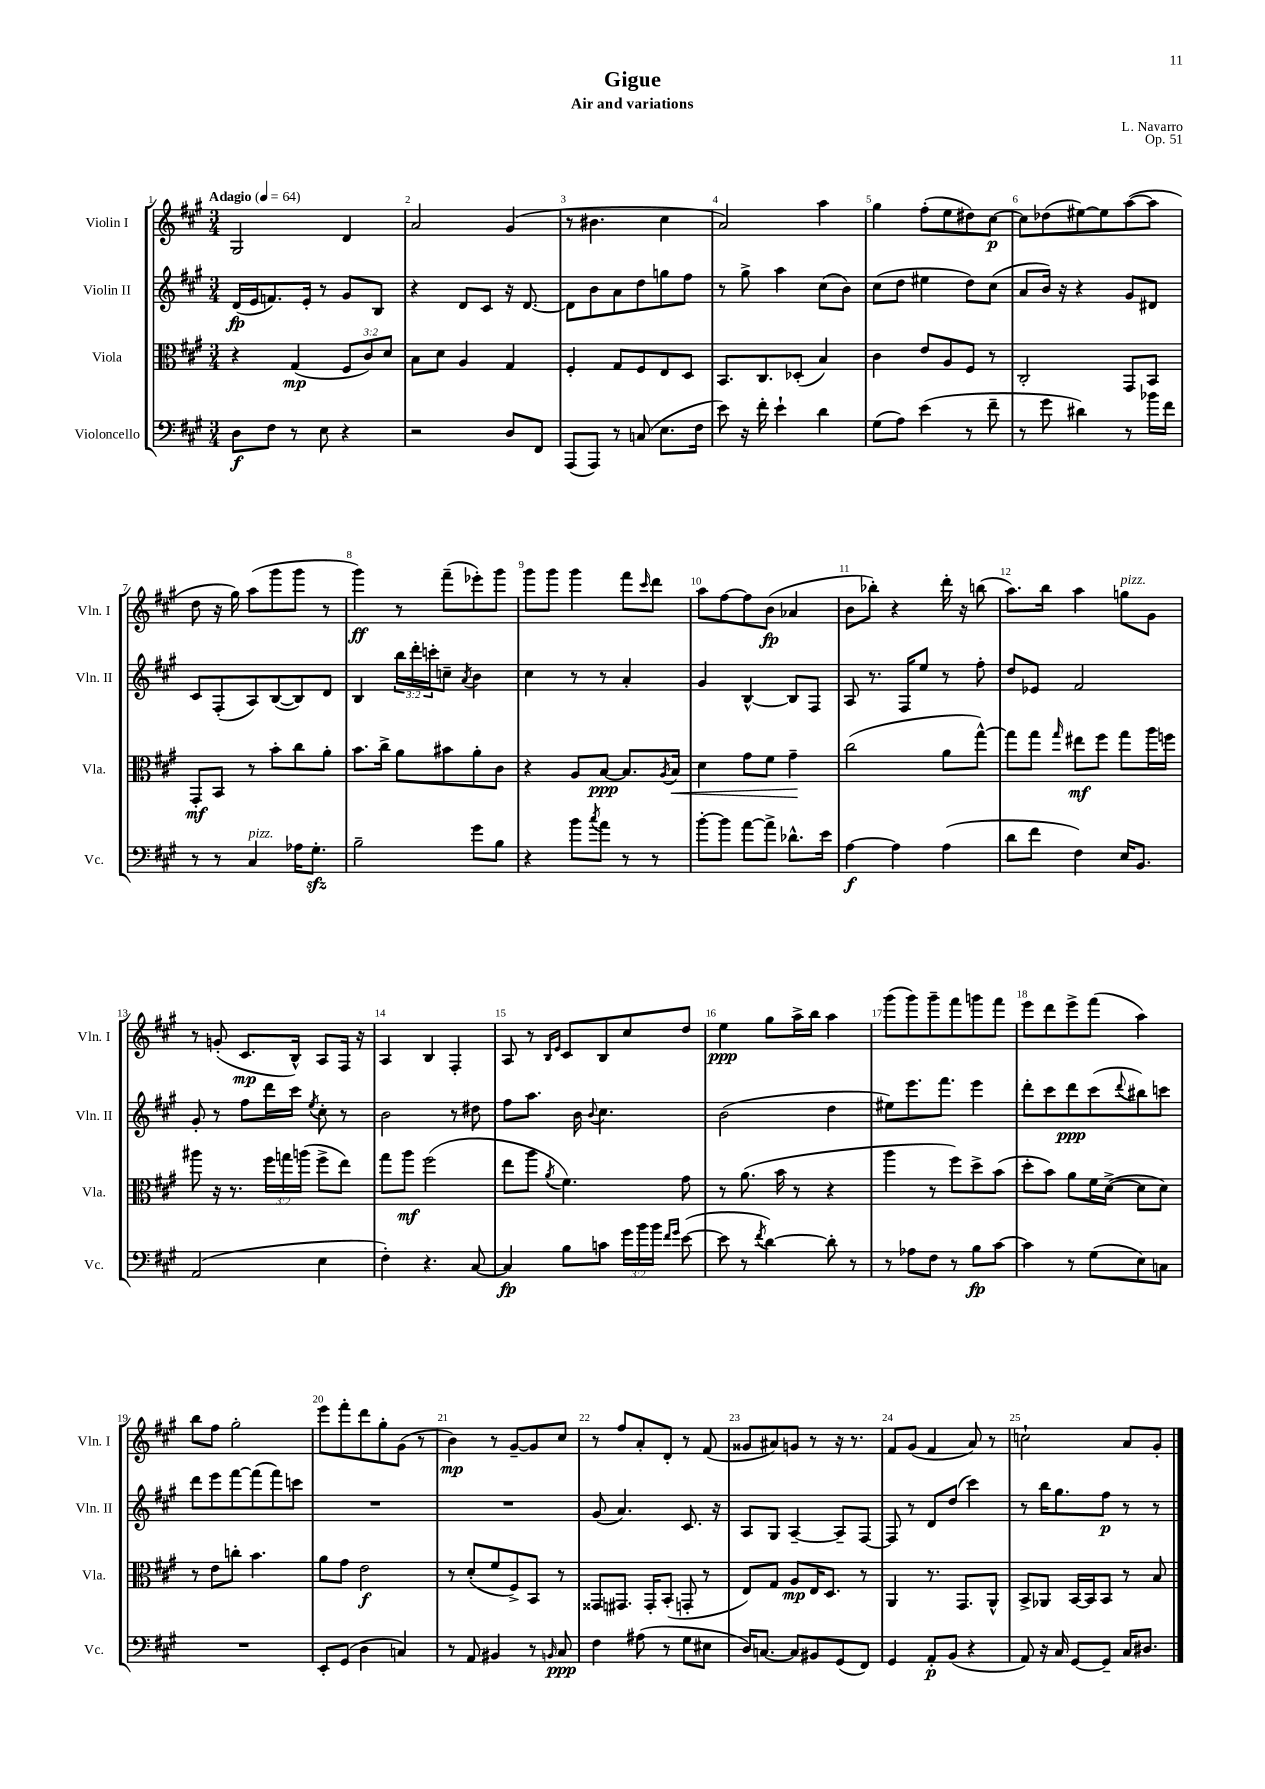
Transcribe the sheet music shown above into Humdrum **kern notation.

**kern	**kern	**kern	**kern
*staff4	*staff3	*staff2	*staff1
*clefF4	*clefC3	*clefG2	*clefG2
*k[f#c#g#]	*k[f#c#g#]	*k[f#c#g#]	*k[f#c#g#]
*M3/4	*M3/4	*M3/4	*M3/4
*MM64	*MM64	*MM64	*MM64
8D	4r	(16d	2G#
.	.	16e	.
8F#	.	8.f)	.
8r	(4G#	.	.
.	.	16e'	.
8E	.	8r	.
4r	12F#	8g#	4d
.	12c#)	.	.
.	.	8B	.
.	12d	.	.
=	=	=	=
2r	8B	4r	2a
.	8d	.	.
.	4A	8d	.
.	.	8c#	.
8D	4G#	16r	(4g#
.	.	[8.d	.
8FF#	.	.	.
=	=	=	=
(8AAA	4F#'	8d]	8r
8AAA)	.	8b	4.b#
8r	8G#	8a	.
(8C	8F#	8dd	.
8.E	8E	8gg	4cc#
.	8D	8ff#	.
16F#	.	.	.
=	=	=	=
8e)	8.BB	8r	2a)
16r	.	8gg#^	.
16f#'	8.C#	.	.
4e`	.	4aa	.
.	(8D-'	.	.
4d	4B)	(8cc#	4aa
.	.	8b)	.
=	=	=	=
(8G#	4c#	(8cc#	4gg#
8A)	.	8dd	.
(4e	8e	4ee#	(8ff#'
.	8A	.	8ee
8r	8F#	8dd)	8dd#)
8f#~	8r	(8cc#	[8cc#
=	=	=	=
8r	2C#'	8a	8cc#]
8g#	.	16b)	(8dd-
.	.	16r	.
4d#)	.	4r	[8ee#)
.	.	.	8ee#]
8r	8GG#	8g#	([8aa
16b-	8BB	8d#	8aa]
16f#	.	.	.
=	=	=	=
8r	8GG#'	8c#	8dd
8r	8BB	(8F#'	16r
.	.	.	16gg#)
4C#	8r	8A)	(8aa
.	8b'	([8B	8ggg#
16A-	8cc#	8B])	8ggg#
8.G#'	.	.	.
.	8a'	8d	8r
=	=	=	=
2B~	8.b	4B	4ggg#)
.	16cc#^	.	.
.	8a	24bb	8r
.	.	24ddd'	.
.	.	24ccc'	.
.	8b#	8cc~	(8fff#~
.	.	8qa	.
8g#	8a'	4b	8eee-')
8B	8c#	.	8ggg#
=	=	=	=
4r	4r	4cc#	8ggg#
.	.	.	8ggg#
8b	8A	8r	4ggg#
8qcc#	.	.	.
8a	[8B	8r	.
8r	8.B]	4a'	8fff#
.	.	.	16qqccc#
8r	.	.	8ddd
.	8qA	.	.
.	16B	.	.
=	=	=	=
[8b'	4d	4g#	8aa
8b]	.	.	[8ff#
[8a	8g#	[4B^^	8ff#]
8a^]	8f#	.	(8b
8.d-^^	4g#~	8B]	4a-
.	.	8F#	.
16e	.	.	.
=	=	=	=
[4A	(2cc#	8A	8b
.	.	8.r	8bb-')
4A]	.	.	4r
.	.	16F#	.
.	.	8ee	.
(4A	8a	8r	16ddd'
.	.	.	16r
.	[8gg#^^)	8ff#'	(8bb
=	=	=	=
8d	8gg#]	8dd	8.aa)
8f#	8gg#	8e-	.
.	.	.	16bb
.	16qqgg#	.	.
4F#)	8ee#	2f#	4aa
.	8ff#	.	.
16E	8gg#	.	8gg
8.BB	.	.	.
.	16aa	.	8g#
.	16ff	.	.
=	=	=	=
(2AA	8aa#	8g#'	8r
.	16r	8r	(8g'
.	8.r	.	.
.	.	8ff#	8.c#
.	24ff#	16ddd	.
.	24gg	.	.
.	.	16ccc#	16B^^)
.	(24aa	.	.
.	.	8qee	.
4E	8ff#^	8cc#'	8A
.	8ee)	8r	16F#
.	.	.	16r
=	=	=	=
4F#')	8gg#	2b	4A
.	8aa	.	.
4.r	(2ff#	.	4B
.	.	8r	4F#'
[8C#	.	8dd#	.
=	=	=	=
4C#]	8ee	8ff#	8A
.	8aa	8.aa	8r
.	.	.	16qqB
.	8qa	.	16qqe
8B	4.f#)	.	8c#
.	.	16b	.
.	.	8qqb	.
8c	.	4.cc#	8B
24g#	.	.	8cc#
24b	.	.	.
24b	.	.	.
16qqf#	.	.	.
16qqg#	.	.	.
([8e	8g#	.	8dd
=	=	=	=
8e]	8r	(2b	4ee
8r	(8.a	.	.
8qf#	.	.	.
[4d)	.	.	8gg#
.	16b	.	.
.	8r	.	16aa^
.	.	.	16bb
8d']	4r	4dd	4aa
8r	.	.	.
=	=	=	=
8r	4aa	8ee#)	(8ggg#
8A-	.	8.eee	8ggg#)
8F#	8r	.	8ggg#~
.	.	8.fff#	.
8r	8ff#)	.	8fff#
8B	8dd^	4eee	8ggg
[8c#	(8b	.	8fff#
=	=	=	=
4c#]	8dd'	8ddd'	8eee
.	8b)	8ccc#	8ddd
8r	8a	8ddd	8eee^
(8G#	16f#	(8ccc#	(8fff#
.	([16d^	.	.
.	.	8qqddd	.
8E)	8d]	8bb#)	4aa)
8C	8d)	8ccc	.
=	=	=	=
2.r	8r	8ddd	8bb
.	8e	8eee	8ff#
.	8cc'	[8fff#	2gg#'
.	4.b	(8fff#]	.
.	.	8fff#)	.
.	.	8ccc	.
=	=	=	=
8EE'	8a	2.r	8eee
(8GG#	8g#	.	8fff#'
4D	2e	.	8ddd
.	.	.	8gg#'
4C)	.	.	(8g#
.	.	.	8r
=	=	=	=
8r	8r	2.r	4b)
8AA	(8d'	.	.
4BB#	8f#	.	8r
.	8F#^)	.	[8g#~
8r	8BB	.	8g#]
16qqBB	.	.	.
8C#	8r	.	8cc#
=	=	=	=
4F#	8GG##	(8g#	8r
.	8.GG#	4.a)	8ff#
(8A#	.	.	8a'
.	16GG#'	.	.
8r	(8BB'	.	8d'
8G#	8GG'	8.c#	8r
8E#	8r	.	(8f#
.	.	16r	.
=	=	=	=
16D)	8E)	8A	8g##
[8.C	.	.	.
.	8G#	8G#	8a#)
8C]	8A	[4A~	8g
8BB#	16E	.	8r
.	8.D	.	.
(8GG#	.	8A~]	16r
.	.	.	8.r
8FF#)	8r	[8F#	.
=	=	=	=
4GG#	4AA	8F#]	8f#
.	.	8r	(8g#
8AA'	8.r	8d	4f#
(8BB	.	(8dd	.
.	8.GG#	.	.
4r	.	4ccc#)	8a)
.	8AA^^	.	8r
=	=	=	=
8AA)	8BB^	8r	2cc`
16r	8AA-	16bb	.
16C#	.	8.gg#	.
[8GG#	[16BB	.	.
.	16BB]	.	.
8GG#~]	8BB	8ff#	.
16C#	8r	8r	8a
8.D#	.	.	.
.	8B	8r	8g#'
==	==	==	==
*-	*-	*-	*-
